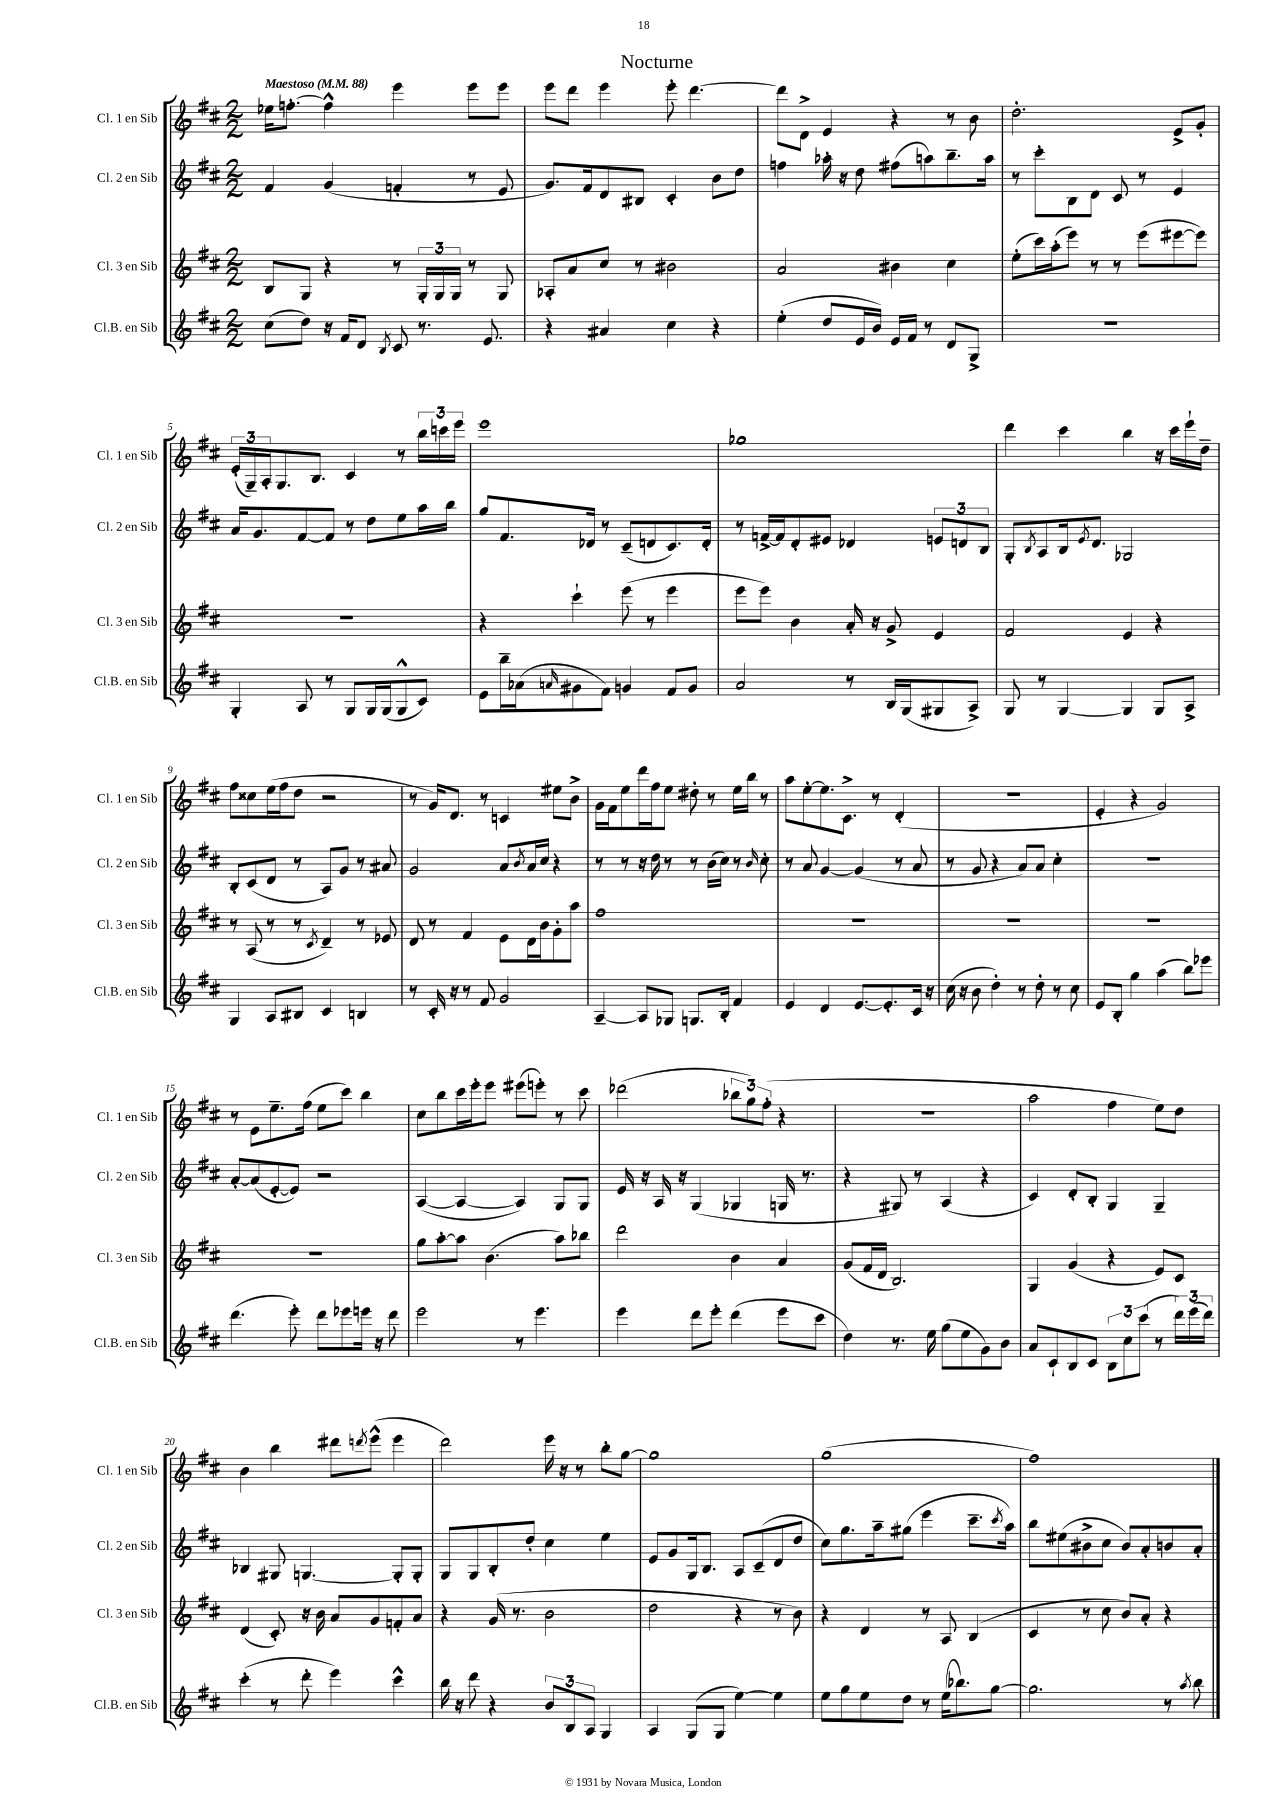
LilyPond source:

\header { title = "Nocturne" }
<<
\new StaffGroup <<
\new Staff = "s0" \with { instrumentName = "Cl. 1 en Sib" shortInstrumentName = "Cl. 1 en Sib" } {
    \clef treble \key d \major \numericTimeSignature \time 2/2 \tempo "Maestoso" 4 = 88
    ees''16 f''8.~-. f''4-^ e'''4 e'''8 e'''8 |
    e'''8 d'''8 e'''4 e'''8-. d'''4.~ |
    d'''8 d'8-> e'4 r4 r8 b'8 |
    d''2.-. e'8-> g'8-. |
    \tuplet 3/2 { e'16-.( g16--) a16-. } g8. b8. cis'4 r8 \tuplet 3/2 { b''16 c'''16 e'''16 } |
    e'''1 |
    ges''1 |
    d'''4 cis'''4 b''4 r16 cis'''16 e'''16-! d''16-- |
    fis''8 cisis''8 e''16( fis''16 d''8 r2 |
    r8 g'16) d'8. r8 c'4 eis''8 b'8-> |
    g'16 fis'16 e''8 d'''16 fis''16 e''8 dis''8-. r8 e''16 b''16 r8 |
    a''8 e''8~-. e''8. cis'8.-> r8 d'4-.( |
    R1 |
    e'4-. r4 g'2) |
    r8 e'8 e''8.-- fis''16( e''8 cis'''8) b''4 |
    cis''8 b''8 cis'''16 e'''16-. e'''8 eis'''8( e'''8-.) r8 cis'''8 |
    des'''2( \tuplet 3/2 { bes''8 g''8) fis''8-.( } r4 |
    r1 |
    a''2 fis''4 e''8) d''8 |
    b'4 b''4 dis'''8 \acciaccatura { d'''8 } e'''8-^( e'''4 |
    d'''2) e'''16 r16 r8 b''8-. g''8~ |
    g''1 |
    g''1( |
    fis''1) \bar "|." |
}
\new Staff = "s1" \with { instrumentName = "Cl. 2 en Sib" shortInstrumentName = "Cl. 2 en Sib" } {
    \clef treble \key d \major \numericTimeSignature \time 2/2
    fis'4 g'4( f'4-. r8 e'8 |
    g'8.) fis'16 d'8 bis8 cis'4-. b'8 d''8 |
    f''4 aes''16-. r16 d''8 fis''8( a''8) b''8.-- a''16 |
    r8 cis'''8-. b8 d'8 cis'8 r8 e'4 |
    a'16 g'8. fis'8~ fis'8 r8 d''8 e''8 a''16 b''16 |
    g''8 fis'8. des'16 r8 cis'8--( d'8 cis'8.) d'16-. |
    r8 f'16~-> f'16 d'8-. eis'8 des'4 \tuplet 3/2 { e'8 d'8 b8 } |
    g8-. \acciaccatura { b8 } a8 b16 \acciaccatura { e'8 } d'8. ges2 |
    b8-. cis'8( d'8 r8 a8) g'8 r8 ais'8 |
    g'2 a'8 \acciaccatura { b'8 } a'16 cis''16 r4 |
    r8 r8 r16 d''16 r8 r8 b'16( cis''16) r8 \grace { b'16 } cis''8-. |
    r8 a'8 g'4~ g'4( r8 a'8 |
    r8 g'8 r4 a'8) a'8 cis''4-. |
    r1 |
    a'8~-. a'8( e'8~-. e'8) r2 |
    a4~( a4~ a4) g8 g8 |
    e'16 r16 a16 r16 g4( ges4 g16 r8. |
    r4 gis8) r8 a4( r4 |
    cis'4) d'8-. b8-. g4 g4-- |
    bes4 gis8 g4.~ g8-. g8-. |
    g8 g8 b8-. d''8-. cis''4 e''4 |
    e'8 g'8 g16 b8. a8 cis'8--( d'8 d''8 |
    cis''8) g''8. a''16-- gis''8( e'''4 cis'''8.-- \acciaccatura { cis'''8 } a''16) |
    b''8 eis''8( bis'8-> cis''8 bis'8) a'8-. b'8 a'8-. \bar "|." |
}
\new Staff = "s2" \with { instrumentName = "Cl. 3 en Sib" shortInstrumentName = "Cl. 3 en Sib" } {
    \clef treble \key d \major \numericTimeSignature \time 2/2
    b8 g8 r4 r8 \tuplet 3/2 { g16-. g16 g16 } r8 g8 |
    aes8-. a'8 cis''8 r8 bis'2 |
    a'2 bis'4 cis''4 |
    e''8-.( cis'''16) a''16-.( e'''8) r8 r8 e'''8( eis'''8~ eis'''8) |
    r1 |
    r4 cis'''4-! e'''8( r8 e'''4 |
    e'''8 e'''8) b'4 a'16-. r16 g'8-> e'4 |
    fis'2 e'4 r4 |
    r8 a8( r8 r8 \acciaccatura { cis'8 } d'4--) r8 ees'8 |
    d'8 r8 fis'4 e'8 d'16 b'16 g'8-. a''8 |
    fis''1 |
    R1 |
    R1 |
    R1 |
    R1 |
    g''8 a''8~-. a''8 b'4.( a''8) bes''8 |
    d'''2 b'4 a'4 |
    g'8( fis'16 d'16 b2.) |
    g4 g'4( r4 e'8) cis'8 |
    d'4( cis'8-.) r16 b'16 a'8 g'8 f'8-. a'8 |
    r4 g'16( r8. b'2 |
    d''2 r4 r8 b'8) |
    r4 d'4 r8 a8 b4( |
    cis'4 r8 cis''8 b'8) a'8-. r4 \bar "|." |
}
\new Staff = "s3" \with { instrumentName = "Cl.B. en Sib" shortInstrumentName = "Cl.B. en Sib" } {
    \clef treble \key d \major \numericTimeSignature \time 2/2
    cis''8( d''8) r16 fis'16 d'8 \acciaccatura { b8 } cis'8 r8. e'8. |
    r4 ais'4 cis''4 r4 |
    e''4-.( d''8 e'16 b'16) e'16 fis'16 r8 d'8 g8-> |
    r1 |
    g4-. a8 r8 g8 g16 g16( g8-^ cis'8) |
    e'8 b''16-- aes'16( \grace { a'16 } gis'8 fis'8) g'4 fis'8 g'8 |
    a'2 r8 b16 g16( gis8 a8->) |
    g8 r8 g4~ g4 g8 a8-> |
    g4 a8 bis8 cis'4 b4 |
    r8 cis'16-. r16 r8 fis'8 g'2 |
    a4~-- a8 ges8 g8. b16-. fis'4 |
    e'4 d'4 e'8.~ e'8.-. cis'16 r16 |
    cis''16( r16 b'8 d''4-.) r8 d''8-. r8 cis''8 |
    e'8 b8-. g''4 a''4( b''8) ees'''8 |
    d'''4.( e'''8-.) d'''8 ees'''8 e'''16 r16 d'''8 |
    e'''2 r8 e'''4. |
    e'''4 d'''8 e'''8-. d'''4( e'''8 cis'''8 |
    d''4) r8. e''16 g''8( e''8 g'8) b'8 |
    a'8 cis'8-! b8 cis'8 \tuplet 3/2 { b8 cis''8 cis'''8( } r8 \tuplet 3/2 { d'''16) e'''16( d'''16) } |
    cis'''4-.( r8 d'''8-. e'''4) cis'''4-^ |
    b''16 r16 d'''8 r4 \tuplet 3/2 { b'8 b8 a8 } g4 |
    a4 g8( g8 e''4~) e''4 |
    e''8 g''8 e''8 d''8 r8 e''16( bes''8.) g''8~ |
    g''2. r8 \acciaccatura { a''8 } b''8 \bar "|." |
}
>>
>>
